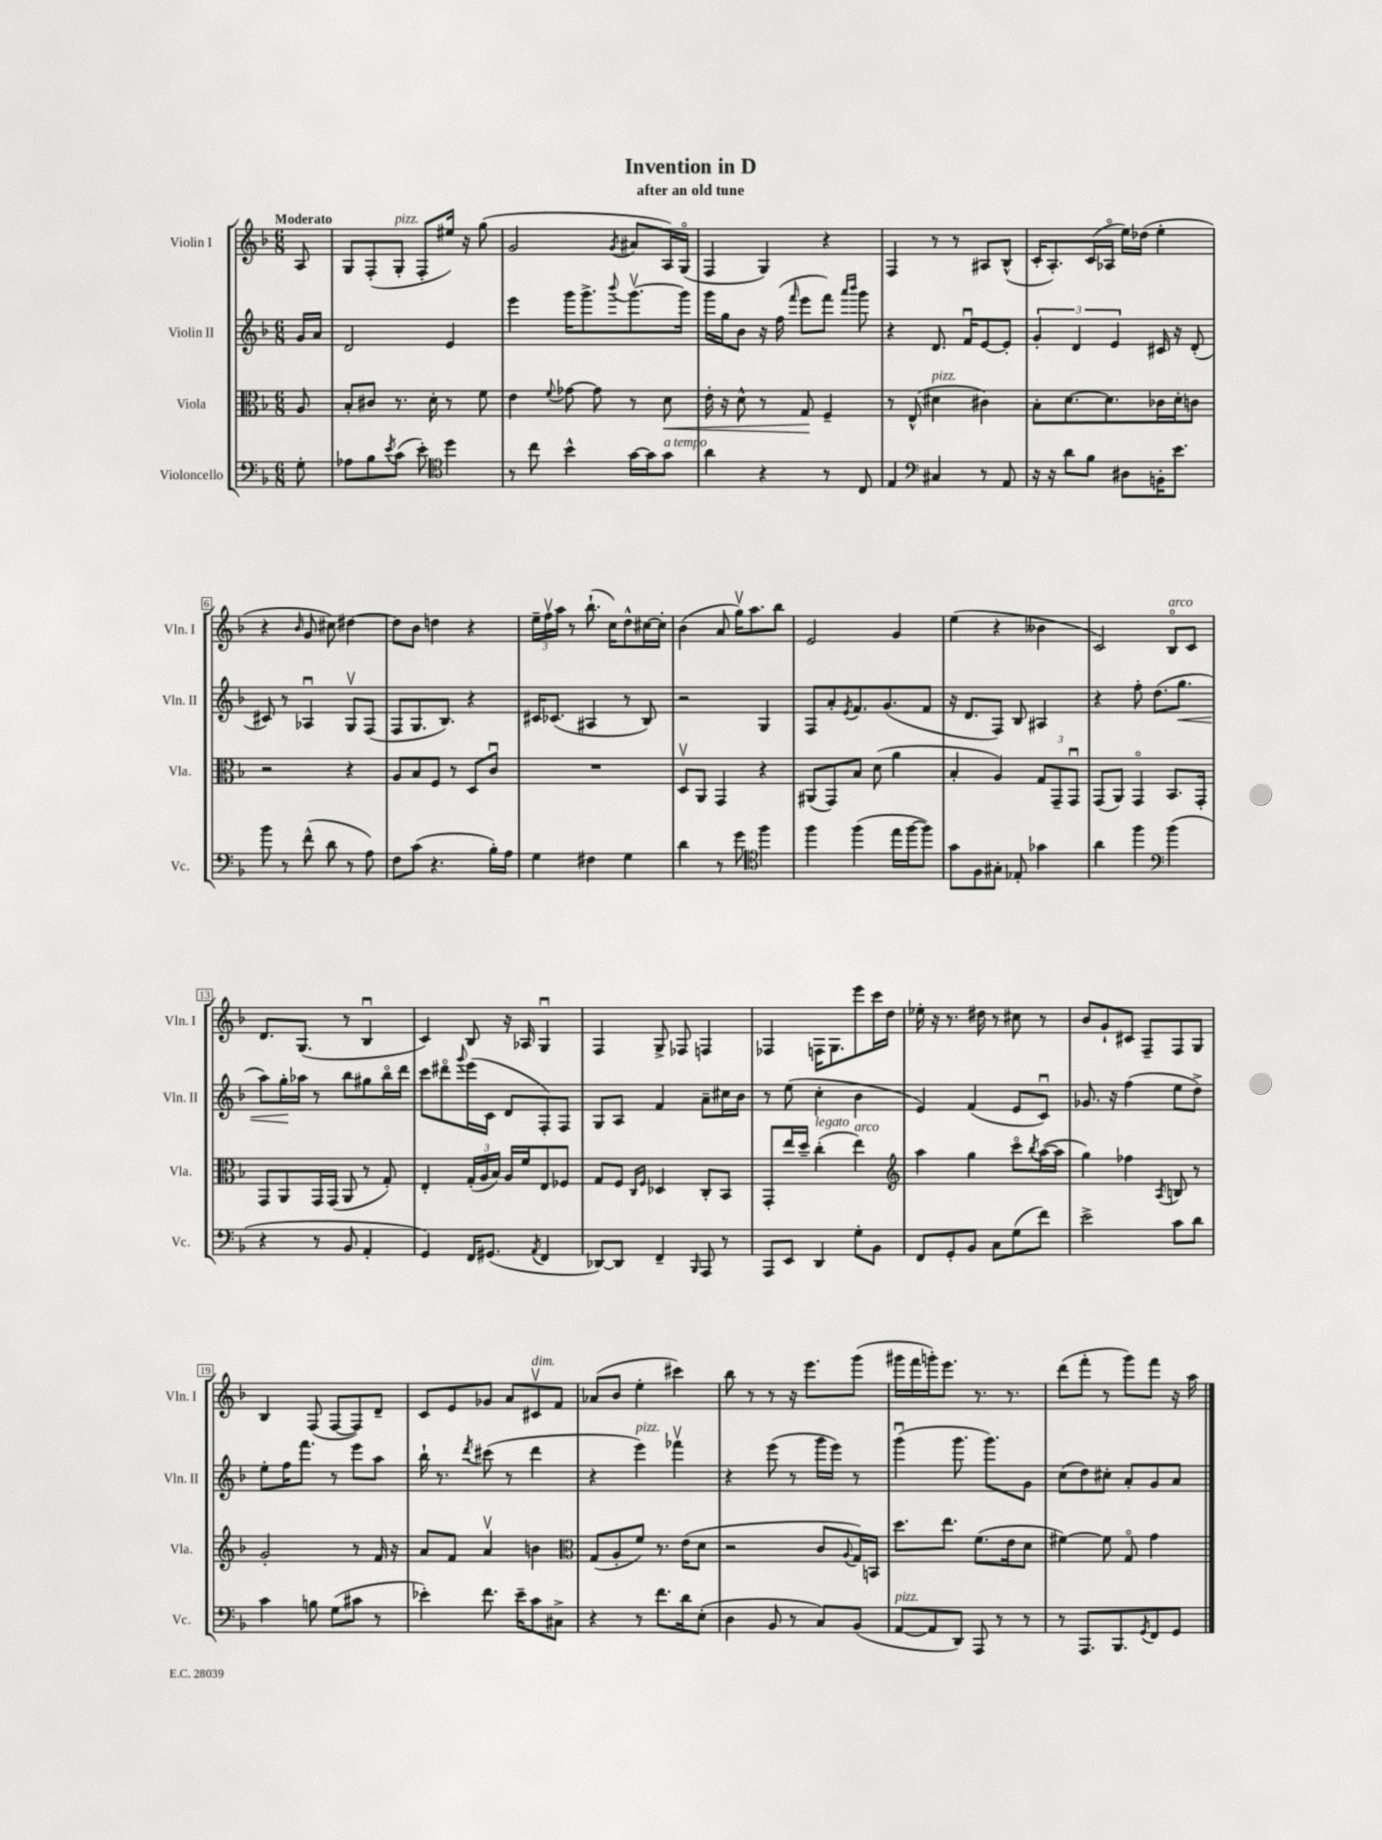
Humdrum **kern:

**kern	**kern	**kern	**kern
*staff4	*staff3	*staff2	*staff1
*clefF4	*clefC3	*clefG2	*clefG2
*k[b-]	*k[b-]	*k[b-]	*k[b-]
*M6/8	*M6/8	*M6/8	*M6/8
8G'\	8A/	16g/LL	8A/
.	.	16a/JJ	.
=	=	=	=
8A-\L	8B-'/L	2d/	8G/L
8B-\	8c#/J	.	(8F'/
8qe/	.	.	.
(8c\J	8.r	.	8G'/J
8e'\)	.	.	8F'/L
.	16d'\	.	.
*clefC4	*	*	*
4dd\	8r	4e/	16ee#/Jk)
.	.	.	16r
.	8f\	.	(8gg\
=	=	=	=
8r	4e\	4eee\	2g/
8cc\	.	.	.
.	8qqf/	.	.
4b-^^\	[8g-\	16ggg\LK	.
.	.	8.ggg^\	.
.	8g-\]	.	.
.	.	8qqbbb-/	8qg/
[16g\LL	8r	[8.gggv\	8a#/L
16g\]J	.	.	.
8g\J	8d\	.	16A/L)
.	.	16ggg\]Jk	(16Go/JJ
=	=	=	=
4a\	16e'\	16ggg\LL	4F/
.	16r	16gg\J	.
.	8d^^\	8b-\J	.
4r	8r	16r	4G/)
.	.	(16ff\	.
.	.	16qqfff/	.
.	8G/	8eee\L	.
8r	4F~/	8fff\J)	4r
.	.	16qqaaa/LL	.
.	.	16qqbbb-/JJ	.
8C/	.	8ggg\	.
=	=	=	=
4E/	8r	4r	4F/
.	(8E^^/	.	.
*clefF4	*	*	*
4C#/	4d#\	8.d/	8r
.	.	.	8r
.	.	16fu/LK	.
8r	4c#\)	[8e/	8A#/L
8AA/	.	8e'/]J	(8B-^^/J
=	=	=	=
16r	8B-'\L	6g'/	16c'/LK
16r	.	.	8.A'/)
8d\L	[8.d\	.	.
.	.	6d/	.
8B-\J	.	.	(16c/L
.	8.d\]	.	16A-o/JJ
.	.	6e/	.
8D#\L	.	.	16ee\LL)
.	.	.	(16dd-\JJ
16BB'\K	16c-\L	16c#/	4ee'\
8.e\J	16d'\J	16r	.
.	8c\J	(8d'/	.
=	=	=	=
8b-\	2r	8c#/)	4r
8r	.	8r	.
.	.	.	16qqb-/
(8f^^\	.	4A-u/	8g/
8d\	.	.	8cc#\)
8r	4r	8Gv/L	[4dd#\
8A\)	.	(8F/J	.
=	=	=	=
8F\L	8A/L	8F/L	8dd#\]L
(8c\J	8B-/	8.G/	8b-\J
4.r	8F/J	.	4dd\
.	.	8.B-/J)	.
.	8r	.	.
.	8D/L	4r	4r
16B-'\LL)	8cu/J	.	.
16A\JJ	.	.	.
=	=	=	=
4G\	2.r	16c#/LK	24ee~\LL
.	.	.	24ffv\
.	.	(8.c-/J	.
.	.	.	24aa\JJ
.	.	.	8r
4F#\	.	4A#/	(8.bb-`\
.	.	.	16cc\LK)
4G\	.	8r	8dd^^\
.	.	8B-/)	[16cc#\L
.	.	.	16cc#'\]JJ
=	=	=	=
4d\	8Dv/L	2r	(4b-\
.	8AA/J	.	.
8r	4GG/	.	8a/
8g\	.	.	16ggv\LK)
.	.	.	8.aa\
*clefC4	*	*	*
4ff\	4r	4G/	.
.	.	.	8bb-\J
=	=	=	=
4ff\	(8AA#/L	8F/L	2e/
.	8GG/)	8a'/	.
.	.	8qe/	.
(4ff\	8B-/J	8.f/	.
.	(8d\	.	.
.	.	(8.g/	.
16ee\LL	4a\	.	4g/
[16ff\J	.	.	.
8ff\]J)	.	8f/J	.
=	=	=	=
8g\L	4B-'/	16r	(4ee\
.	.	8.d/L	.
8F\	.	.	.
8G#'\J	4A/)	8F/J)	4r
8E-'/	.	8B-/	.
4g-\	12G/L	4A#/	4b--\
.	12GG~/	.	.
.	12GGu/J	.	.
=	=	=	=
4a\	(8GG/L	4r	2c/)
.	8AA/J)	.	.
4ff\	4GGo/	8ff'\	.
.	.	(8.dd\L	.
*clefF4	*	*	*
(4b-\	8.BB-/L	.	8B-o/L
.	.	8.gg\J	.
.	.	.	8c/J
.	16GG'/Jk	.	.
=	=	=	=
4r	8GG/L	8aa\L)	8.d/L
.	8AA/	16gg'\L	.
.	.	16aa-\JJ	(8.G/J
8r	16GG/L	8r	.
.	(16GG/JJ	.	.
8BB-/	8AA/	8bb-\L	8r
4AA'/	8r	8gg#\	4B-u/
.	8G'/)	16bb-o\L	.
.	.	16ddd\JJ	.
=	=	=	=
4GG/)	4E'/	8ccc\L	4c/)
.	.	8ddd#o\	.
.	.	8qqggg/	.
16FF/LK	(24G'/LL	(16eee\L	8B-/
.	24A/	.	.
(8.GG#/J	.	16c\JJ	.
.	24B-/JJ)	.	.
.	16A/LL	8d/L	16r
.	16f/J	.	16A-/
8qAA/	.	.	.
4FF/	8E/	8F'/)	4Gu/
.	8F-/J	8F/J	.
=	=	=	=
[8DD-/L)	8G/L	8G/L	4F/
8DD-/]J	8F/J	8A/J	.
.	16qqC/LL	.	.
.	16qqF/JJ	.	.
4FF~/	4D-/	4f/	8G^/
.	.	.	8F-/
16qqBBB-/	.	.	.
8AAA/	8C'/L	8a~\L	4F/
8r	8BB-/J	16cc#\L	.
.	.	16b-\JJ	.
=	=	=	=
8AAA/L	8GG'/L	8r	4F-/
8EE/J	16ee/L	(8ee\	.
.	16dd~/JJ	.	.
4DD/	(4cc'\	4cc'\	16F\LK
.	.	.	8.G\
8G'\L	4ee\)	4b-\	8eee\
8BB-\J	.	.	16ccc\L
.	.	.	16dd\JJ
=	=	=	=
*	*clefG2	*	*
8FF/L	4aa\	4e/)	16ee-'\
.	.	.	16r
8GG'/	.	.	8.r
8BB-/J	4gg\	(4f/	.
.	.	.	16dd#\
8C\L	.	.	8r
(8G\	8ccco\L	8e/L	8cc#\
.	8qbb-/	.	.
8f\J)	([16aa\L	8cu/J)	8r
.	16aa\]JJ	.	.
=	=	=	=
2e^\	4gg\)	8.g-/	8b-/L
.	.	.	8g`/
.	.	16r	.
.	4ff-\	(4ff\	8c#/J
.	.	.	8F~/L
.	8qA/	.	.
8c\L	8B/	8ee\L	8F/
8d\J	8r	8dd^\J)	8G/J
=	=	=	=
4c\	2g'/	8ee'\L	4B-/
.	.	16ff\K	.
.	.	8.fff\J	.
8B\	.	.	(8F/
(8G\L	.	8r	[8F/L
8c#\J	8r	8eee\L	8F/])
8r	16f/	8aa\J	8d~/J
.	16r	.	.
=	=	=	=
4e-'\)	8a/L	16bb-`\	8c/L
.	.	8.r	.
.	8f/J	.	8e/
.	.	8qddd/	.
8.f\	4av/	(8ccc#\	8g-/J
.	.	8r	8a/L
16e-~\LK	.	.	.
8c\	4b\	4ddd\	8c#v/
8C#^\J	.	.	8f/J
=	=	=	=
*	*clefC3	*	*
4r	(8G/L	4r	(8a-/L
.	8A'/	.	8b-/J
8r	8f/J)	4eee\)	4ee'\
8.f\L	8.r	.	.
.	.	4fff-v\	4ccc#\)
16d\k	(16e\LK	.	.
(8E'\J	8d\J	.	.
=	=	=	=
4D\	2r	4r	8bb-\
.	.	.	8r
8BB-/	.	(8eee\	8r
8r	.	8r	16r
.	.	.	8.eee\L
8C/L)	8c/L	16ggg\LL	.
.	.	16eee\JJ)	.
.	8qqA/	.	.
(8BB-/J	16G/L)	8r	(8ggg\J
.	16BB/JJ	.	.
=	=	=	=
[8AA/L	8.dd\L	(4gggu\	16ggg#\LL
.	.	.	16fff\
8AA/]	.	.	16ggg'\J)
.	8.ee\J	.	8.eee\J
8DD/J)	.	8.ggg\	.
8AAA/	(8.f\L	.	8.r
.	.	8.ggg\L)	.
8r	.	.	.
.	16e\k	.	8.r
8r	8d\J	8g\J	.
=	=	=	=
8r	[4f#\)	(8cc\L	(8ddd\L
8.AAA/L	.	8dd\)	8fff'\J
.	8f#\]	8cc#'\J	8r
8.BBB-/	.	.	.
.	8Go/	8a'/L	8ggg\L)
8qGG/	.	.	.
8FF/	4g\	8g/	8fff\J
8GG/J	.	8a/J	16r
.	.	.	16aa\
==	==	==	==
*-	*-	*-	*-
